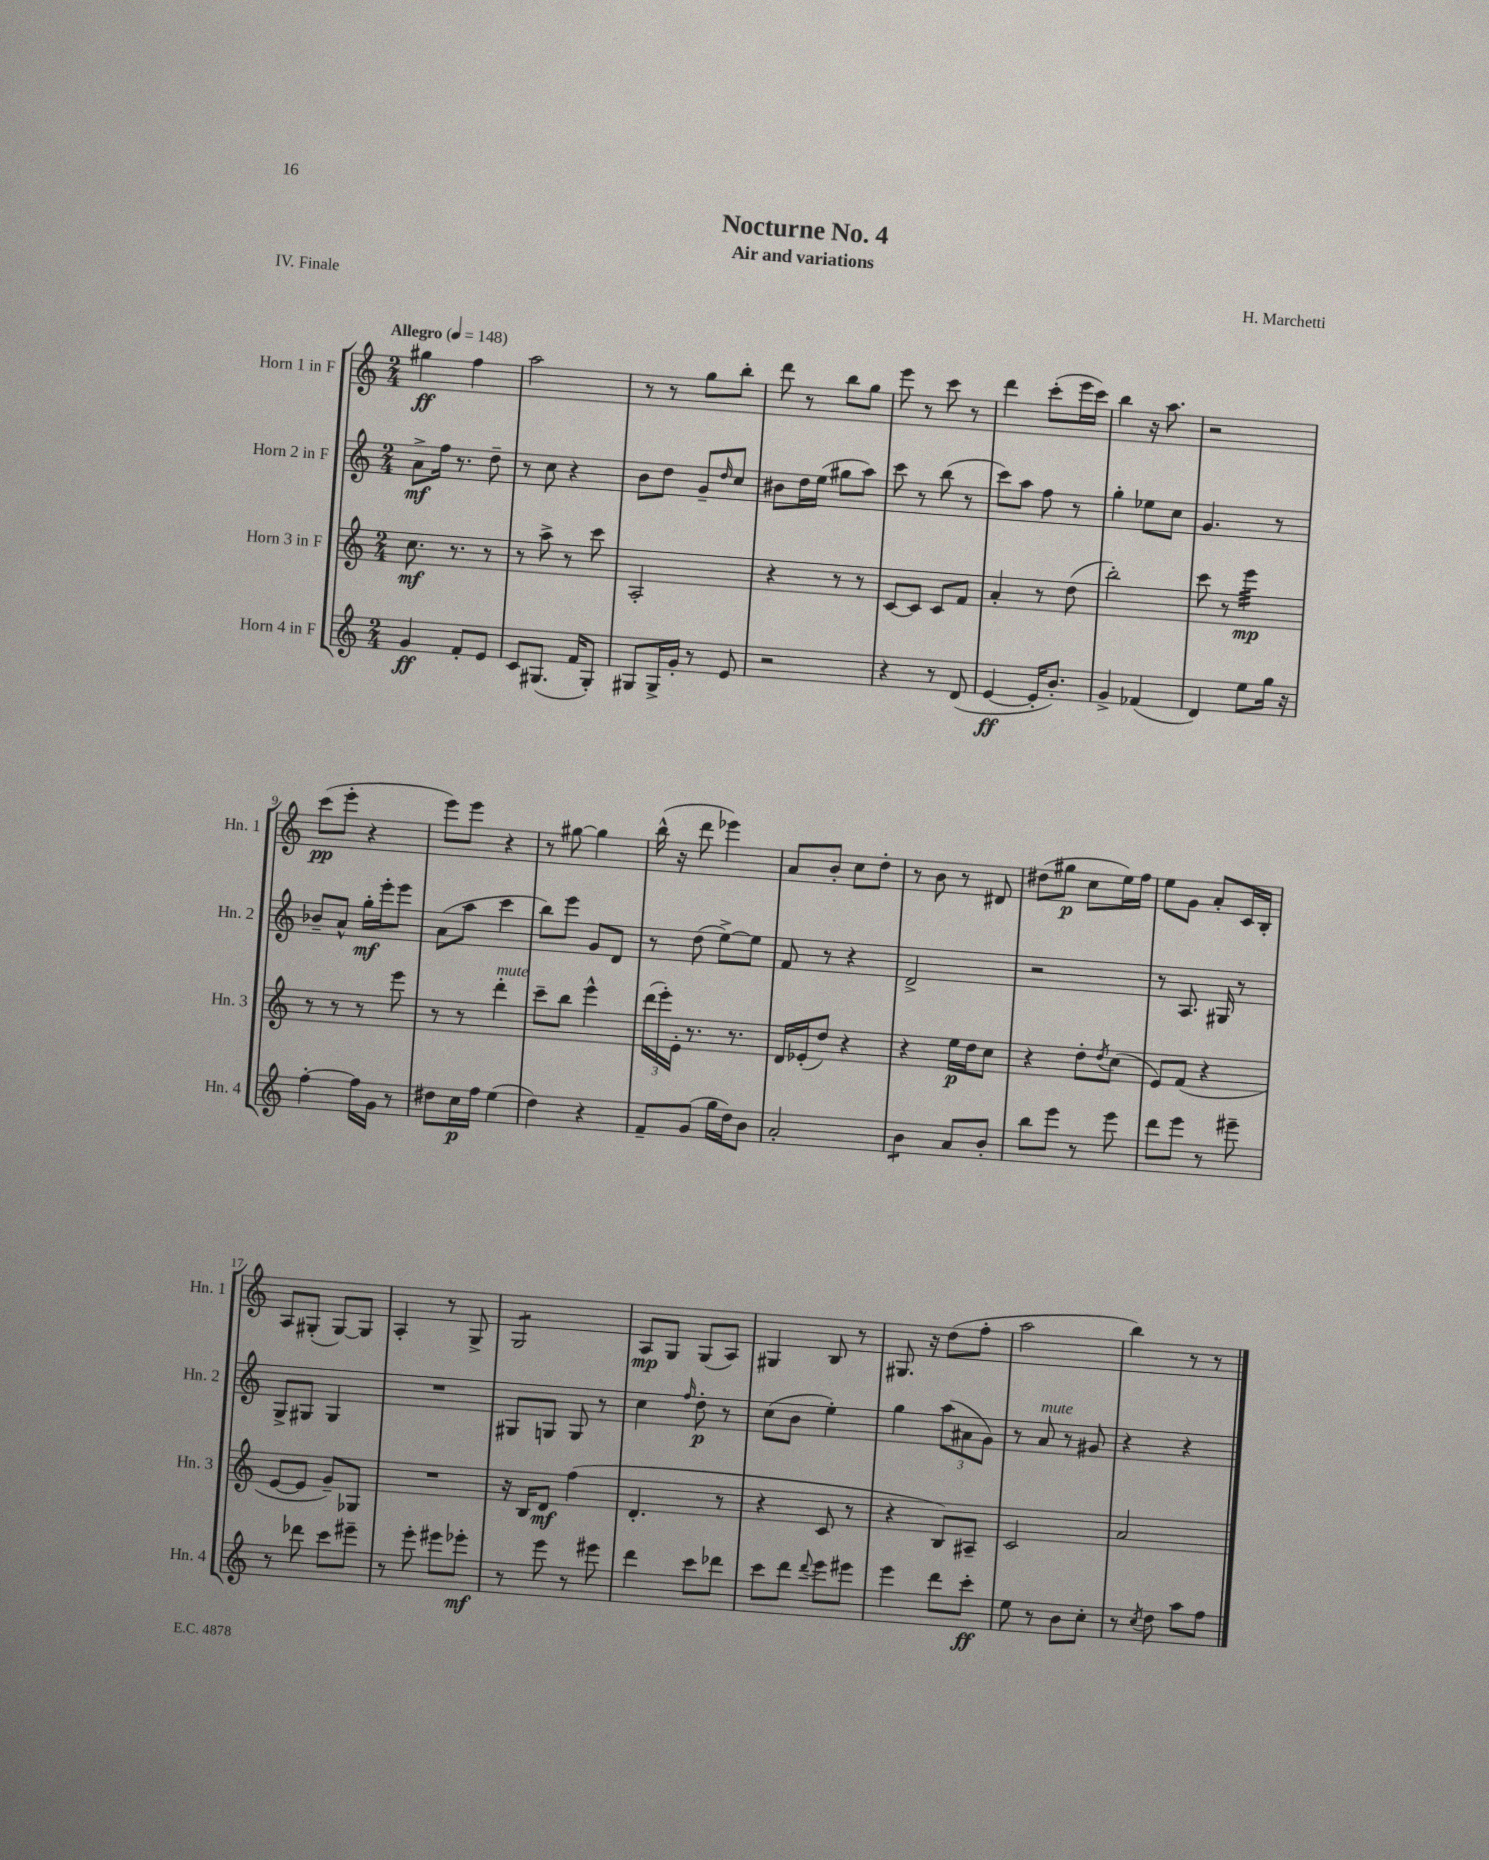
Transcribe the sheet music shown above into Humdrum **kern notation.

**kern	**kern	**kern	**kern
*staff4	*staff3	*staff2	*staff1
*clefG2	*clefG2	*clefG2	*clefG2
*k[]	*k[]	*k[]	*k[]
*M2/4	*M2/4	*M2/4	*M2/4
*MM148	*MM148	*MM148	*MM148
4g/	8.cc\	8a^\L	4gg#\
.	.	16ff\Jk	.
.	8.r	8.r	.
8f'/L	.	.	4ff\
8e/J	8r	8dd~\	.
=	=	=	=
8c/L	8r	8r	2aa\
(8.G#/J	8aa^\	8cc\	.
.	8r	4r	.
16f/LK	.	.	.
8G#'/J)	8ccc\	.	.
=	=	=	=
8G#/L	2A'/	8b\L	8r
16G#^/L	.	8dd\J	8r
16g'/JJ	.	.	.
8r	.	8g~/L	8gg\L
.	.	16qqdd/	.
8e/	.	8cc/J	8bb'\J
=	=	=	=
2r	4r	8b#\L	8ddd\
.	.	16dd\L	8r
.	.	(16ee\JJ	.
.	8r	8gg#\L	8bb\L
.	8r	8aa\J)	8gg\J
=	=	=	=
4r	[8c/L	8ccc\	8eee\
.	8c/]J	8r	8r
8r	8c/L	(8bb\	8ccc\
(8d/	8f/J	8r	8r
=	=	=	=
[4e/	4a'/	8ccc\L)	4ddd\
.	.	8aa\J	.
16e'/]LK	8r	8ff\	(8ccc'\L
8.b'/J)	.	.	.
.	(8dd\	8r	16eee\L
.	.	.	16ccc\JJ)
=	=	=	=
4g^/	2bb'\)	4gg'\	4bb\
(4f-/	.	8ee-\L	16r
.	.	.	8.aa\
.	.	8cc\J	.
=	=	=	=
4d/)	8ccc\	4.g/	2r
.	8r	.	.
8ee\L	4eee\	.	.
16gg\Jk	.	8r	.
16r	.	.	.
=	=	=	=
[4ff'\	8r	8b-~/L	(8ccc\L
.	8r	8a^^/J	8eee'\J
16ff\]LL	8r	16gg'\LL	4r
16g\JJ	.	16eee'\J	.
8r	8eee\	8eee\J	.
=	=	=	=
8dd#\L	8r	(8a\L	8eee\L)
16cc\L	8r	8aa\J	8eee\J
16ff\JJ	.	.	.
(4ee\	4ddd'\	4ccc\	4r
=	=	=	=
4dd\)	8ccc~\L	8bb\L)	8r
.	8bb\J	8eee\J	[8gg#\
4r	4eee^^\	8g/L	4gg#\]
.	.	8d/J	.
=	=	=	=
8f~/L	(24ddd\LL	8r	(16bb^^\
.	24eee'\)	.	.
.	.	.	16r
.	24e'\JJ	.	.
(8g/J	8.r	(8dd\	8ddd\
16gg\LL	.	[8ee^\L)	4eee-\)
16dd\J)	8.r	.	.
8b\J	.	8ee\]J	.
=	=	=	=
2a'/	16d/LL	8f/	8a/L
.	(16e-'/J	.	.
.	8dd/J)	8r	8b'/J
.	4r	4r	8cc\L
.	.	.	8dd'\J
=	=	=	=
4b\	4r	2d^/	8r
.	.	.	8b\
8a/L	16ee\LL	.	8r
.	16dd\J	.	.
8b'/J	8cc\J	.	8d#/
=	=	=	=
8bb\L	4r	2r	(8dd#\L
8eee\J	.	.	8gg#\J
8r	8dd'\L	.	8cc\L
.	8qdd/	.	.
8eee\	(8cc\J	.	16ee\L)
.	.	.	16ff\JJ
=	=	=	=
8ddd\L	8e/L)	8r	8ee\L
8eee\J	(8f/J	8.A/	8g\J
8r	4r	.	8a'/L
.	.	16G#/	.
8eee#~\	.	8r	16c/L
.	.	.	16B'/JJ
=	=	=	=
8r	[8e/L	8G^/L	8A/L
8ddd-\	8e/]J	8G#/J	(8G#'/J
8ccc\L	8g~/L)	4G#/	[8G#/L)
8eee#~\J	8G-/J	.	8G#/]J
=	=	=	=
8r	2r	2r	4A'/
8eee'\	.	.	.
8eee#\L	.	.	8r
8eee-'\J	.	.	8G^/
=	=	=	=
8r	16r	8G#/L	2G/
.	16B/LK	.	.
8eee\	8d/J	8G/J	.
8r	(4ff\	8G/	.
8eee#\	.	8r	.
=	=	=	=
4ddd\	4.d'/	4cc\	8A/L
.	.	.	8G/J
.	.	16qqff/	.
8ccc\L	.	8dd'\	(8G/L
8ddd-\J	8r	8r	8A/J)
=	=	=	=
8ccc\L	4r	(8cc\L	4G#/
8ddd\J	.	8b\J	.
8qqddd/	.	.	.
8eee\L	8c/	4ee'\)	8B/
8eee#\J	8r	.	8r
=	=	=	=
4eee\	4r	4gg\	8.G#/
.	.	.	16r
8ddd\L	8B/L)	(12aa\L	(8dd\L
.	.	12a#\	.
8ccc'\J	8A#~/J	.	8ff'\J
.	.	12g\J)	.
=	=	=	=
8ee\	2c/	8r	2aa\
8r	.	8a/	.
8b\L	.	8r	.
8cc'\J	.	8g#/	.
=	=	=	=
8r	2a/	4r	4bb\)
8qcc/	.	.	.
8dd\	.	.	.
8aa\L	.	4r	8r
8ff\J	.	.	8r
==	==	==	==
*-	*-	*-	*-
